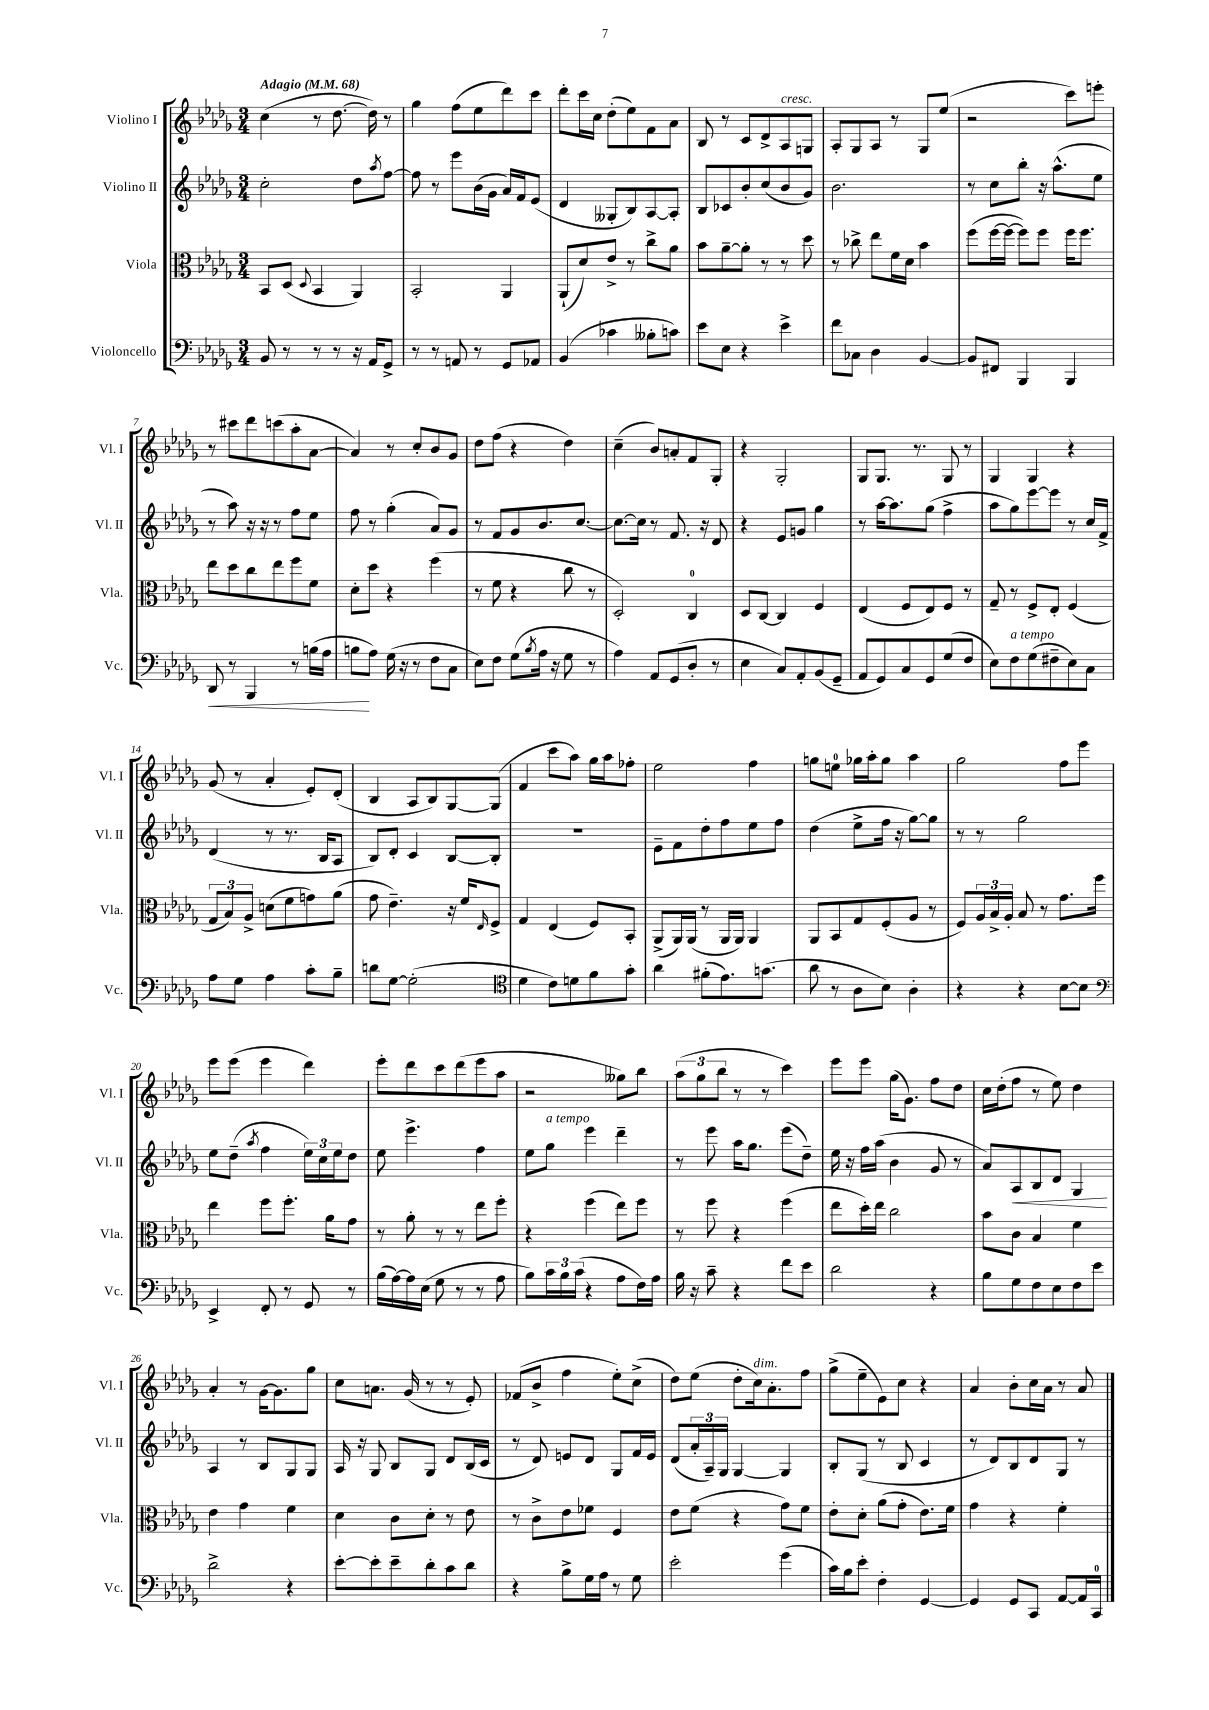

**kern	**kern	**kern	**kern
*staff4	*staff3	*staff2	*staff1
*clefF4	*clefC3	*clefG2	*clefG2
*k[b-e-a-d-g-]	*k[b-e-a-d-g-]	*k[b-e-a-d-g-]	*k[b-e-a-d-g-]
*M3/4	*M3/4	*M3/4	*M3/4
*MM68	*MM68	*MM68	*MM68
8BB-	8BB-	2cc'	(4cc
8r	(8D-	.	.
.	8qqD-	.	.
8r	4BB-	.	8r
8r	.	.	[8.dd-
16r	4AA-)	8dd-	.
16AA-	.	.	16dd-])
.	.	8qaa-	.
8GG-^	.	[8ff	8r
=	=	=	=
8r	2BB-'	8ff]	4gg-
8r	.	8r	.
8AA	.	8eee-	(8ff
8r	.	(16b-	8ee-
.	.	16g-	.
8GG-	4AA-	16a-)	8ddd-)
.	.	16f	.
8AA-	.	(8e-	8ccc
=	=	=	=
(4BB-	(8AA-`	4d-	8ddd-'
.	8d-)	.	16ccc
.	.	.	16cc
4c-	8e-^	8G--'	(8dd-'
.	8r	8B-)	8ee-)
8B--'	8cc^	[8A-	8f
8c)	8a-	8A-']	8a-
=	=	=	=
8e-	8b-	8B-	8B-
8E-	[8a-~	8c-	8r
4r	8a-']	8b-'	8c
.	8r	(8cc	8d-^
4e-^	8r	8b-	8A-
.	8dd-	8g-)	8G
=	=	=	=
8f	8r	2.b-	8A-'
8C-	8cc-^	.	8G-
4D-	8ee-	.	8A-
.	16f	.	8r
.	16d-	.	.
[4BB-	4b-	.	8G-
.	.	.	(8ee-
=	=	=	=
8BB-]	(8ff	8r	2r
8FF#	[16ff	8cc	.
.	16ff_	.	.
4BBB-	8ff])	8bb-'	.
.	8ff	16r	.
.	.	(8.aa-^^	.
4BBB-	16ff	.	8ccc)
.	8.ff	.	.
.	.	8ee-	8eee'
=	=	=	=
8DD-	8ee-	8r	8r
8r	8dd-	8aa-)	8ccc#
4BBB-	8cc	16r	8ddd-
.	.	16r	.
.	8ee-	8r	(8ccc
8r	8ff	8ff	8aa-'
(16B	8f	8ee-	[8a-
16A-	.	.	.
=	=	=	=
8B	8d-'	8ff	4a-])
8A-)	8dd-	8r	.
(16G-	4r	(4gg-'	8r
16r	.	.	.
8r	.	.	8cc'
8F	(4ff	8a-)	8b-
8C	.	8g-	8g-
=	=	=	=
8E-)	8r	8r	8dd-
8F	8f	8f	(8ff
(8G-	4r	8g-	4r
8qB-	.	.	.
16A-	.	8.b-	.
16r	.	.	.
8G-	8cc	.	4dd-)
.	.	[8.cc	.
8r	8r	.	.
=	=	=	=
4A-)	2D-')	8.cc_	(4cc~
.	.	16cc]	.
8AA-	.	8r	8b-)
(8GG-	.	8.f	8a'
8D-'	4C	.	8f
.	.	16r	.
8r	.	8d-	8G-'
=	=	=	=
4E-	8D-	4r	4r
.	[8C	.	.
8C)	4C]	8e-	2G-'
8AA-'	.	8g	.
(8BB-	4F	4gg-	.
8GG-~	.	.	.
=	=	=	=
8AA-	(4E-	8r	8G-
8GG-)	.	[16aa-	8.G-
.	.	8.aa-]	.
8C	8F	.	.
.	.	.	8.r
8GG-	8E-)	(8gg-	.
(8G-	8F	4ff^	8G-
8F	8r	.	8r
=	=	=	=
8E-)	8G-~	8aa-	4G-
8F	8r	8gg-)	.
(8G-	8F^	[8eee-	4G-
8F#~	8E-'	8eee-]	.
8E-)	(4F	8r	4r
8C	.	16cc	.
.	.	16f^	.
=	=	=	=
8A-	12G-	(4d-	(8g-
.	12B-)	.	.
8G-	.	.	8r
.	12A-^	.	.
4A-	(8d	8r	4a-'
.	8f	8.r	.
8c'	8g)	.	8e-')
.	.	16B-	.
8B-~	(8a-	8A-	(8d-'
=	=	=	=
8d	8g-	8B-)	4B-
[8G-	4.e-~)	8d-'	.
(2G-']	.	4c	8A-
.	.	.	8B-)
.	16r	[8B-	[8G-
.	16f	.	.
.	16qqE-	.	.
.	8F^	8B-']	(8G-]
=	=	=	=
*clefC4	*	*	*
4d-	4G-	2.r	4f
8c)	(4E-	.	8ccc
8d	.	.	8aa-)
8f	8F)	.	16gg-
.	.	.	16aa-
8g-'	8BB-'	.	8ff-'
=	=	=	=
4a-	(8AA-^	8e-~	2ee-
.	16AA-)	8f	.
.	(16AA-	.	.
(8f#'	8r	8dd-'	.
8.e-)	16AA-	8ff	.
.	16AA-)	.	.
.	4AA-	8ee-	4ff
(8.g	.	.	.
.	.	8ff	.
=	=	=	=
8a-	8AA-	(4dd-	8gg
8r	8BB-	.	8ee
8A-	8G-	8ee-^	16gg-
.	.	.	16aa-'
8B-)	(8F'	16ff	8gg-
.	.	16r	.
4A-'	8A-	[8gg-)	4aa-
.	8r	8gg-]	.
=	=	=	=
4r	8F)	8r	2gg-
.	24A-	8r	.
.	24B-^	.	.
.	24A-'	.	.
4r	8B-	2gg-	.
.	8r	.	.
[8B-	8.g-	.	8ff
8B-]	.	.	8eee-
.	16ff	.	.
=	=	=	=
*clefF4	*	*	*
4EE-^	4ee-	8ee-	8eee-
.	.	(8dd-~	(8eee-
.	.	8qaa-	.
8FF'	8ff	4ff	4eee-
8r	8.ff'	.	.
8GG-	.	24ee-)	4ddd-)
.	.	24cc	.
.	16a-	.	.
.	.	24ee-	.
8r	8g-	8dd-	.
=	=	=	=
(16B-	8r	8ee-	8eee-'
[16A-)	.	.	.
16A-]	8a-'	4.eee-^	8ddd-
(16E-	.	.	.
8G-	8r	.	8ccc
8r	8r	.	(8ddd-
8r	8ee-	4ff	8eee-
8A-	8ff'	.	8aa-
=	=	=	=
8B-)	4r	8ee-	2r
24c	.	8gg-	.
24B-	.	.	.
(24c	.	.	.
4r	(4ff	4eee-	.
8A-	8ee-)	4ddd-~	8gg--)
16F)	8ff	.	8bb-
16A-	.	.	.
=	=	=	=
16B-	8r	8r	(12aa-
16r	.	.	.
.	.	.	12gg-
8c~	8ff	8eee-	.
.	.	.	12bb-
4r	4r	16aa-	8r
.	.	8.gg-	.
.	.	.	8r
8f	(4ff	(8eee-	4ccc)
8e-	.	8dd-~)	.
=	=	=	=
2d-	8ee-	16ee-	8eee-
.	.	16r	.
.	16dd-')	16ff	8eee-
.	16ee-	(16aa-	.
.	2cc	4b-	(16gg-
.	.	.	8.g-)
4r	.	8g-	8ff
.	.	8r	8dd-
=	=	=	=
8B-	8b-	8a-)	16cc
.	.	.	(16dd-'
8G-	8c	8A-	8ff
8F	4B-	8B-	8r
8E-	.	8d-	8ee-)
8F	4f	4G-	4dd-
8e-	.	.	.
=	=	=	=
2d-^	4e-	4A-	4a-'
.	4g-	8r	8r
.	.	8B-	[16g-
.	.	.	8.g-]
4r	4f	8G-	.
.	.	8G-	8gg-
=	=	=	=
[8e-'	4d-	16A-	8cc
.	.	16r	.
8e-']	.	8G-	8.a
8e-~	8c	8B-	.
.	.	.	(16g-
8d-'	8d-'	8G-	8r
8c	8r	8d-	8r
8d-	8e-	(16B-	8e-')
.	.	16c	.
=	=	=	=
4r	8r	8r	(8f-
.	8c^	8d-)	8b-^
8B-^	8e-	8e	4ff
16G-	8f-	8d-	.
16A-	.	.	.
8r	4F	8G-	8ee-')
8G-	.	16f	(8cc^
.	.	16e	.
=	=	=	=
2e-'	8e-	(8d-	8dd-)
.	(8f	24a-'	(8ee-
.	.	24A-~)	.
.	.	24G-	.
.	4r	[4G-	8dd-'
.	.	.	16cc)
.	.	.	8.a-'
(4g-	8g-)	4G-]	.
.	8f	.	8ff
=	=	=	=
16c)	8e-'	8B-'	(8gg-^
16B-	.	.	.
8e-'	8d-'	(8G-	8ee-~
4F'	(8a-	8r	8e-)
.	8g-'	8B-	8cc
[4GG-	8.e-)	4c	4r
.	16f	.	.
=	=	=	=
4GG-]	4g-	8r	4a-
.	.	8d-)	.
8GG-	4r	8B-	8b-'
8CC	.	8d-	16cc
.	.	.	16a-
[8AA-	4f'	8G-	8r
16AA-]	.	8r	8a-
16CC	.	.	.
==	==	==	==
*-	*-	*-	*-
